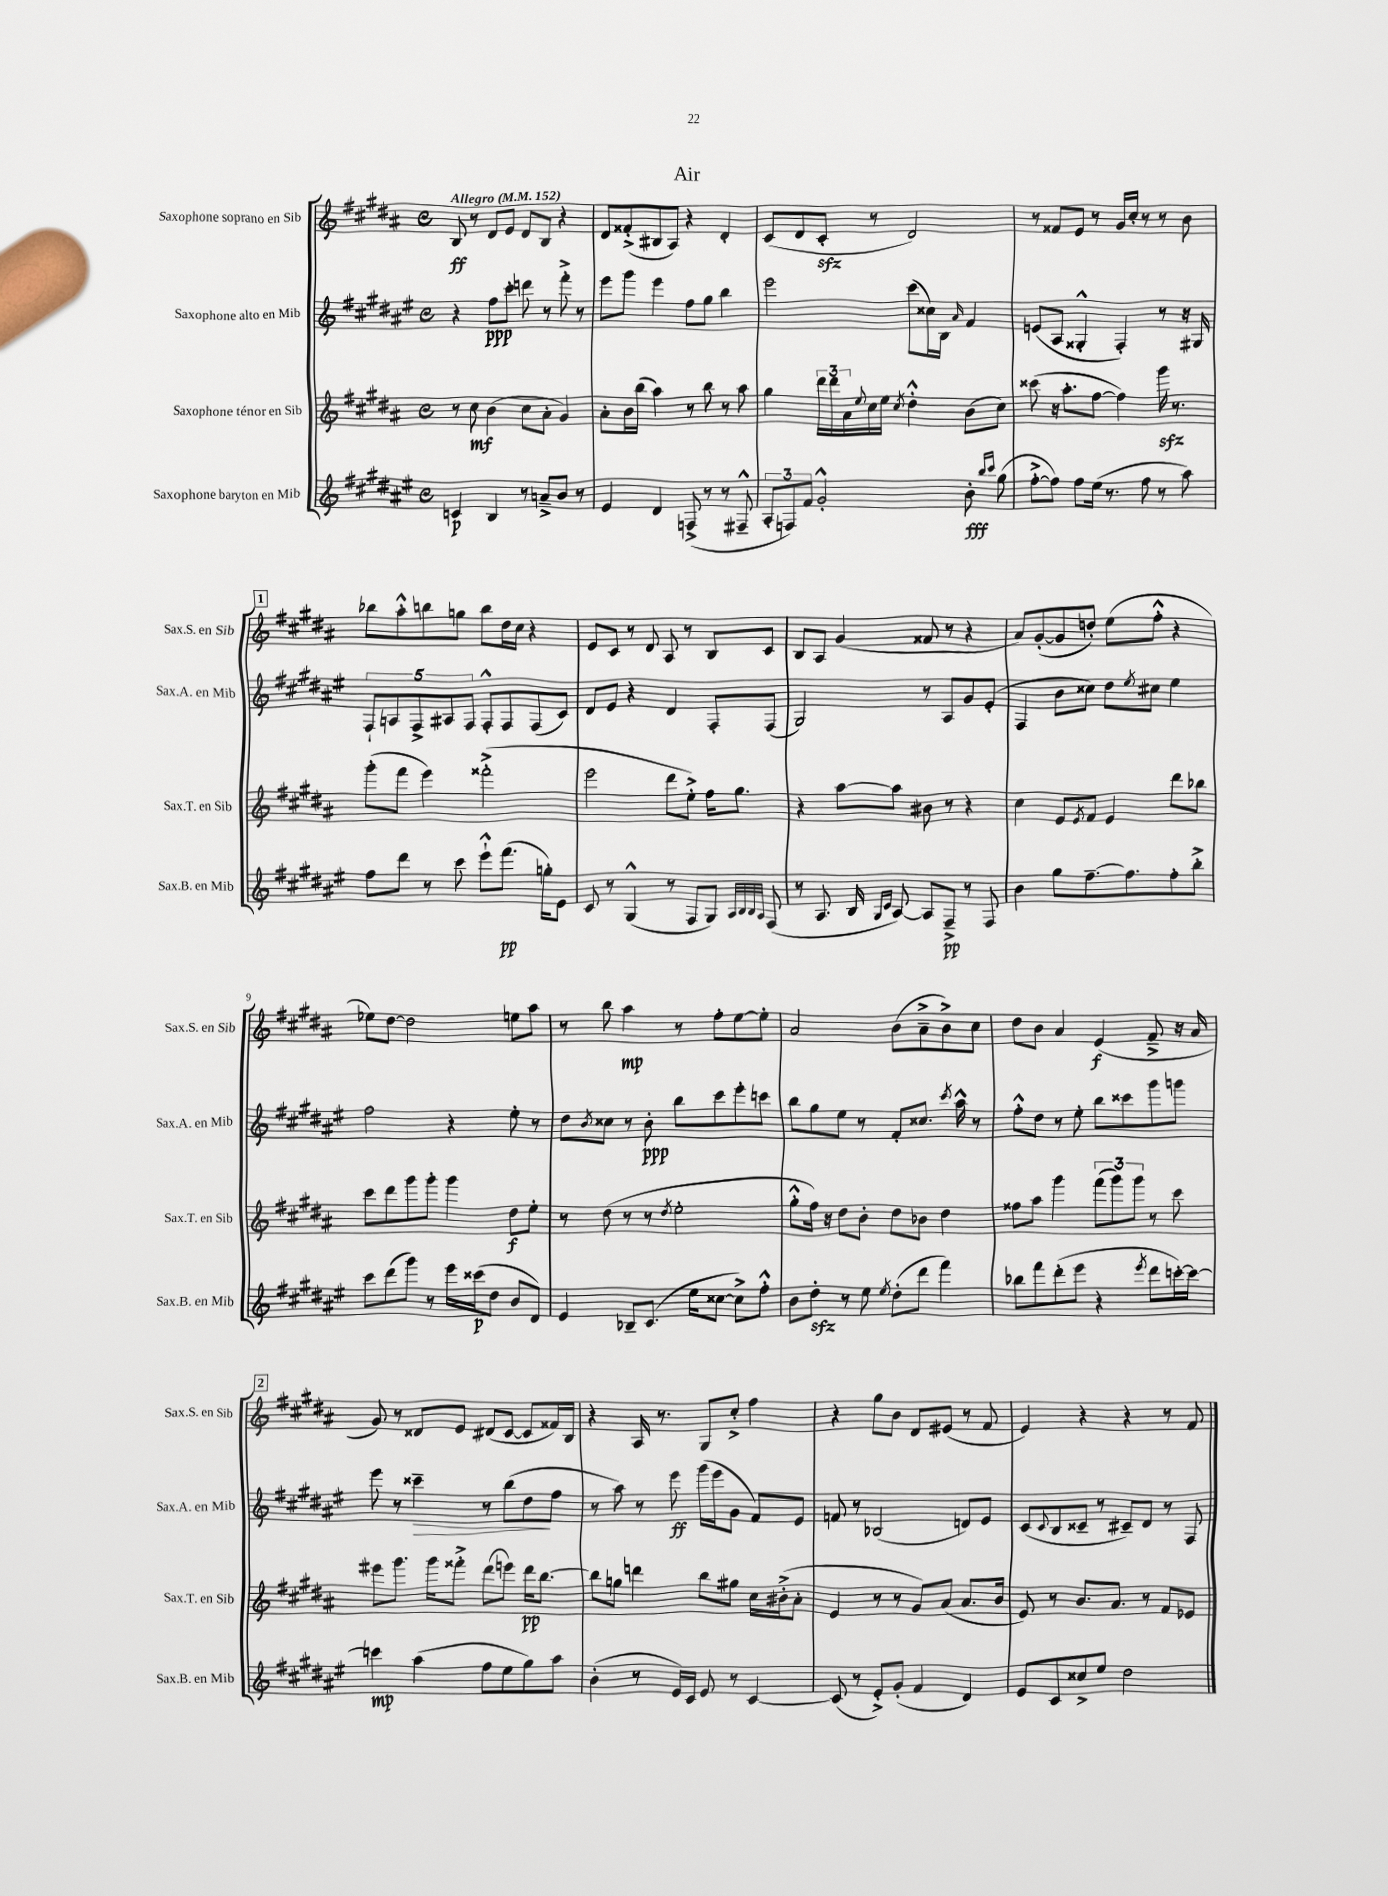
\header { title = "Air" }
<<
\new StaffGroup <<
\new Staff = "s0" \with { instrumentName = "Saxophone soprano en Sib" shortInstrumentName = "Sax.S. en Sib" } {
    \clef treble \key b \major \defaultTimeSignature \time 4/4 \tempo "Allegro" 4 = 152
    b8\ff r8 dis'8 e'8 dis'8 b8 r4 |
    dis'8 fisis'8-.->( bis8 ais8) r4 dis'4-. |
    cis'8( dis'8 cis'8-.\sfz r8 dis'2) |
    r8 fisis'8 e'8 r8 gis'16 cis''16-. r8 r8 b'8 |
    \mark \markup { \box "1" } bes''8 ais''8-.-^ b''8 g''8 b''8 dis''16 cis''16 r4 |
    e'8 cis'8 r8 dis'8 ais8 r8 b8 cis'8 |
    b8 ais8 gis'4( fisis'8 r8 r4 |
    ais'8) gis'8~-.( gis'8 d''8-.) e''8( fis''8-.-^ r4 |
    ees''8) dis''8~ dis''2 e''8 ais''8 |
    r8 b''8 ais''4\mp r8 fis''8-. e''8~ e''8-. |
    ais'2 b'8( ais'8---> b'8->) cis''8 |
    dis''8 b'8 ais'4 e'4\f( fis'8---> r16 ais'16 |
    \mark \markup { \box "2" } gis'8) r8 disis'8 e'8 dis'8( cis'8~ cis'8 fisis'16) b16 |
    r4 ais16 r8. gis8 cis''8-.-> fis''4 |
    r4 gis''8 b'8 dis'8 eis'8( r8 fis'8 |
    e'4) r4 r4 r8 fis'8 \bar "|." |
}
\new Staff = "s1" \with { instrumentName = "Saxophone alto en Mib" shortInstrumentName = "Sax.A. en Mib" } {
    \clef treble \key fis \major \defaultTimeSignature \time 4/4
    r4 fis''8\ppp cis'''8-. d'''8 r8 fis'''8-.-> r8 |
    eis'''8 gis'''8 eis'''4 fis''8 gis''8 b''4 |
    eis'''2 cis'''8( cisis''16) b16 \grace { ais'16 } fis'4 |
    e'8( ais8 gisis4-.-^ fis4-.) r8 r16 gis16 |
    \mark \markup { \box "1" } \tuplet 5/4 { fis8-! a8 fis8-> ais8 fis8 } fis8-.-^ fis8 fis8( cis'8) |
    dis'8 eis'8 r4 dis'4 fis8-. fis8( |
    gis2) r8 ais8 gis'8 eis'8-.( |
    fis4 b'8 cisis''8) dis''8 \acciaccatura { eis''8 } cis''8 eis''4 |
    fis''2 r4 eis''8-. r8 |
    dis''8 \acciaccatura { b'8 } cisis''8 r8 b'8-.\ppp b''8 cis'''8 eis'''8-. c'''8 |
    b''8 gis''8 eis''8 r8 fis'8-. cisis''8. \acciaccatura { cis'''8 } ais''16-^ r8 |
    fis''8-.-^ dis''8 r8 eis''8-. b''8 cisis'''8 gis'''8 g'''8 |
    \mark \markup { \box "2" } eis'''8 r8 cisis'''4--\> r8 b''8( dis''8\! fis''8 |
    r8 ais''8) r8 eis'''8\ff gis'''16( eis'''16 gis'8 fis'8) eis'8 |
    f'8 r8 bes2( d'8) eis'8 |
    cis'8( \appoggiatura { cis'8 } b8 cisis'8-- r8 cis'8--) dis'8 r8 fis8 \bar "|." |
}
\new Staff = "s2" \with { instrumentName = "Saxophone ténor en Sib" shortInstrumentName = "Sax.T. en Sib" } {
    \clef treble \key b \major \defaultTimeSignature \time 4/4
    r8 cis''8\mf b'4( cis''8 ais'8-. gis'4) |
    ais'8-. b'16 b''16( ais''4) r8 b''8 r8 ais''8 |
    gis''4 \tuplet 3/2 { dis'''16 dis'''16 ais'16 } \appoggiatura { e''8 } cis''16 e''16 \acciaccatura { cis''8 } dis''4-.-^ b'8( cis''8) |
    cisis'''8( r16 ais''8.-. fis''8~ fis''4) gis'''16\sfz r8. |
    \mark \markup { \box "1" } gis'''8-.( fis'''8 e'''4) fisis'''2-.->( |
    e'''2 dis'''8 e''8-.->) fis''16 gis''8. |
    r4 ais''8~ ais''8 bis'8 r8 r4 |
    cis''4 e'8 \acciaccatura { e'8 } fis'8 e'4 dis'''8 bes''8 |
    cis'''8 dis'''8 gis'''8 gis'''8-. gis'''4 dis''8\f e''8-. |
    r8 dis''8( r8 r8 \acciaccatura { dis''8 } e''2-. |
    gis''8-.-^ fis''16) r16 dis''8 b'8-. dis''8 bes'8 dis''4 |
    fisis''8 ais''8 gis'''4 \tuplet 3/2 { fis'''8( gis'''8) gis'''8 } r8 cis'''8 |
    \mark \markup { \box "2" } eis'''8 gis'''8. gis'''16 fisis'''8-.-> dis'''8( e'''8) dis'''16\pp b''8.~ |
    b''8 g''8 d'''4 b''8 gis''8 cis''16 bis'16-.->( ais'8-. |
    e'4 r8 r8 gis'8) ais'8( ais'8. b'16 |
    e'8) r8 b'8. ais'8. r8 fis'8 ees'8 \bar "|." |
}
\new Staff = "s3" \with { instrumentName = "Saxophone baryton en Mib" shortInstrumentName = "Sax.B. en Mib" } {
    \clef treble \key fis \major \defaultTimeSignature \time 4/4
    c'4\p b4 r8 a'8---> b'8 r8 |
    eis'4 dis'4 f8->( r8 r8 fis8---^ |
    \tuplet 3/2 { ais8-. f8) fis'8 } gis'2-.-^ b'8-.\fff \grace { b''16 cis'''16 } gis''8( |
    fis''8~-.-> fis''8) fis''8 eis''16( r8. fis''8 r8 ais''8) |
    \mark \markup { \box "1" } fis''8 dis'''8 r8 cis'''8 eis'''8-!-^ fis'''8.\pp( g''16-.) eis'8 |
    cis'8 r8 gis4-^( r8 fis8 gis8) \grace { ais32 b32 b32 ais32 } fis8( |
    r8 ais8. b16 \grace { gis16 cis'16 } ais8~) ais8 fis8--->\pp r8 fis8 |
    b'4 gis''8 fis''8.~-- fis''8. fis''8-. b''8-.-> |
    cis'''8 dis'''8( gis'''8) r8 eis'''16 cisis'''16\p( dis''8 b'8 dis'8) |
    eis'4 bes8-- cis'8.( eis''16 cisis''8~ cisis''8->) fis''8-.-^ |
    b'8 dis''8-.\sfz r8 eis''8 \acciaccatura { eis''8 } dis''8-.( dis'''8 fis'''4) |
    bes''8 fis'''8 dis'''8-.( eis'''8 r4 \acciaccatura { eis'''8 } dis'''8 c'''16~-.) c'''16~ |
    \mark \markup { \box "2" } c'''4\mp ais''4( fis''8 eis''8 gis''8) ais''8 |
    b'4-.( r8 eis'16) cis'16 eis'8 r8 cis'4~ |
    cis'8( r8 eis'8-.->) gis'8-.( fis'4 dis'4) |
    eis'8 cis'8 cisis''8-> eis''8 dis''2 \bar "|." |
}
>>
>>
